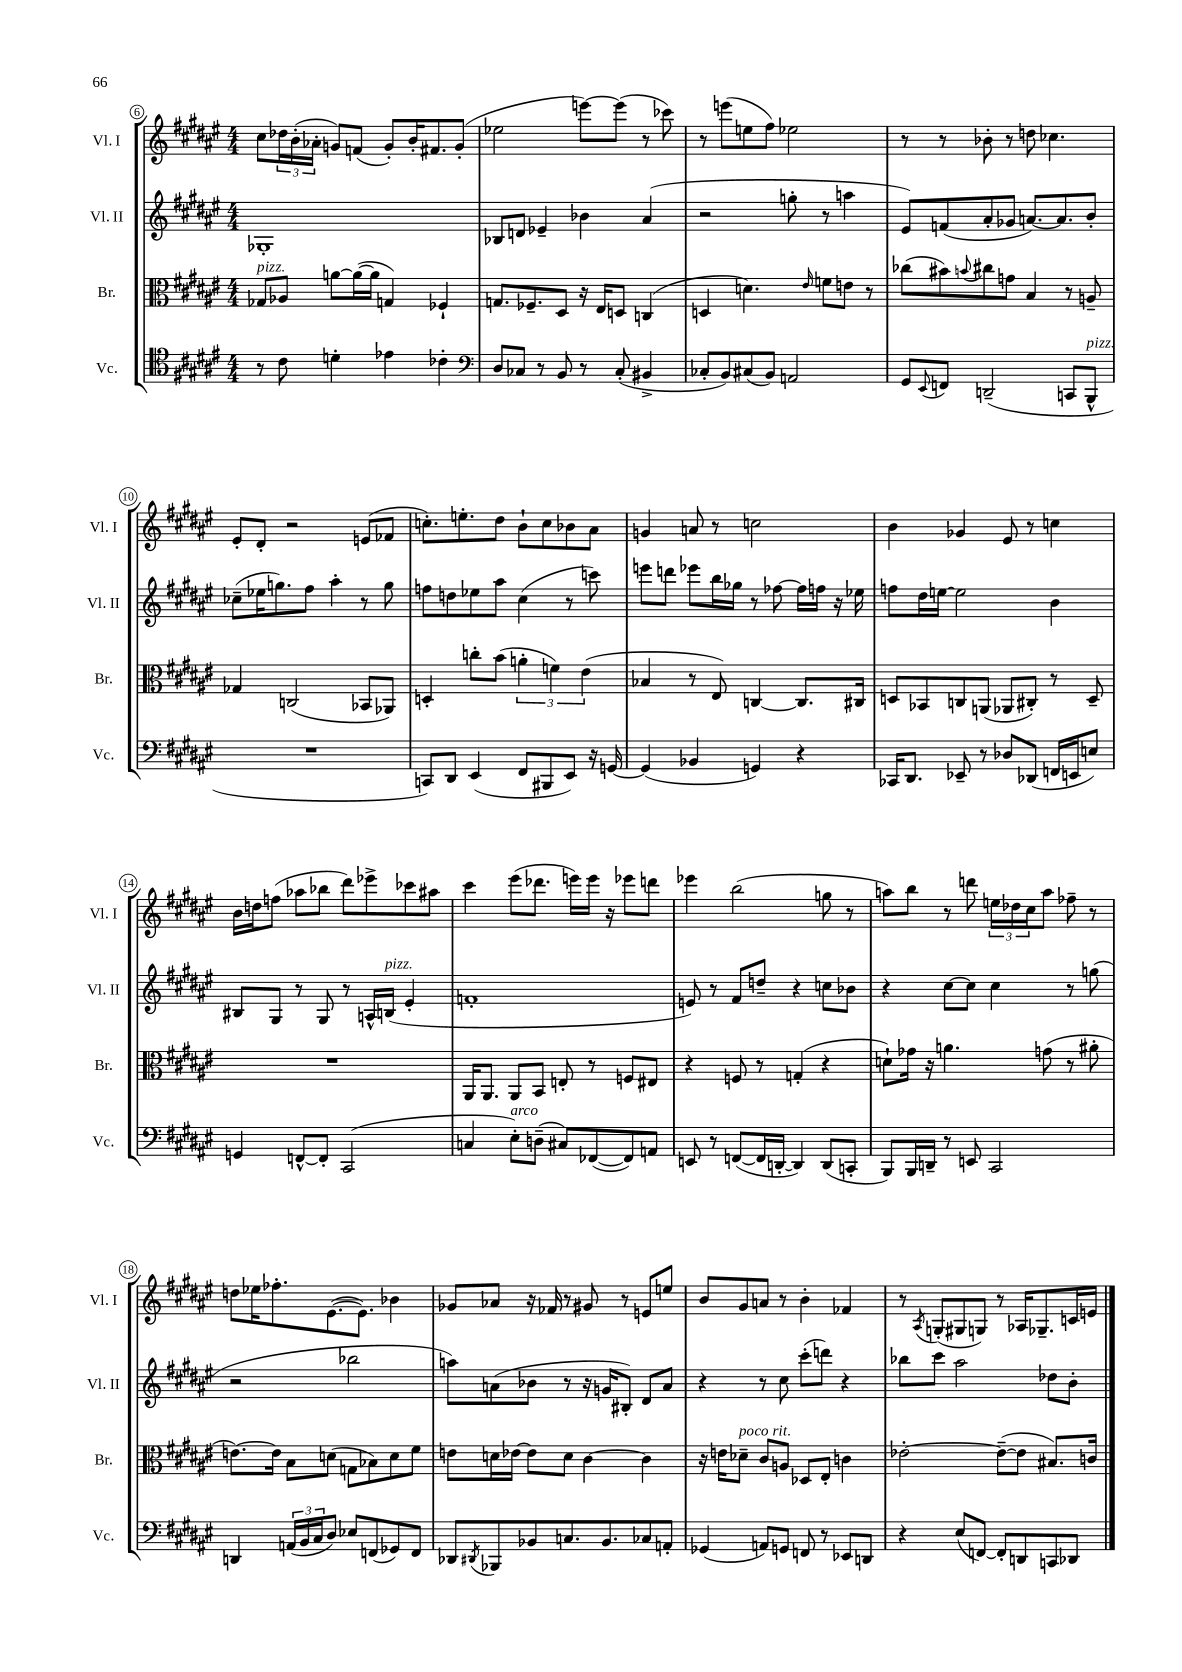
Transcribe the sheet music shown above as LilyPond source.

<<
\new StaffGroup <<
\new Staff = "s0" \with { instrumentName = "Vl. I" shortInstrumentName = "Vl. I" } {
    \clef treble \key fis \major \numericTimeSignature \time 4/4
    cis''8 \tuplet 3/2 { des''16 b'16-.( aes'16-. } g'8) f'8( g'8-.) b'16-. fis'8. g'8-.( |
    ees''2 e'''8~) e'''8( r8 ces'''8) |
    r8 e'''8( e''8 fis''8) ees''2 |
    r8 r8 bes'8-. r8 d''8 ces''4. |
    eis'8-. dis'8-. r2 e'8( fes'8 |
    c''8.-.) e''8.-. dis''8 b'8-! c''8 bes'8 ais'8 |
    g'4 a'8 r8 c''2 |
    b'4 ges'4 eis'8 r8 c''4 |
    b'16 d''16 f''8( aes''8 bes''8 dis'''8) ees'''8-> ces'''8 ais''8 |
    cis'''4 eis'''8( des'''8. e'''16) e'''16 r16 ees'''8 d'''8 |
    ees'''4 b''2( g''8 r8 |
    a''8) b''8 r8 d'''8 \tuplet 3/2 { e''16 des''16 cis''16 } a''8 fes''8-- r8 |
    d''8 ees''16 fes''8.-. eis'8.~( eis'8.) bes'4 |
    ges'8 aes'8 r16 fes'16 r8 gis'8 r8 e'8 e''8 |
    b'8 gis'8 a'8 r8 b'4-. fes'4 |
    r8 \acciaccatura { ais8 } g8-.( gis8 g8) r8 aes16 ges8.-- c'16 e'16 \bar "|." |
}
\new Staff = "s1" \with { instrumentName = "Vl. II" shortInstrumentName = "Vl. II" } {
    \clef treble \key fis \major \numericTimeSignature \time 4/4
    ges1-. |
    bes8 d'8 ees'4-- bes'4 ais'4( |
    r2 g''8-. r8 a''4 |
    eis'8) f'8( ais'8-. ges'8 a'8.~) a'8. b'8-. |
    ces''8--( ees''16 g''8.) fis''8 ais''4-. r8 g''8 |
    f''8 d''8 ees''8 ais''8 cis''4( r8 c'''8) |
    e'''8 d'''8 ees'''8 b''16 ges''16 r8 fes''8~ fes''16 f''16 r16 ees''16 |
    f''8 dis''16 e''16~ e''2 b'4 |
    bis8 gis8 r8 gis8 r8 a16-^ b16^\markup { \italic "pizz." }( eis'4-. |
    f'1-. |
    e'8) r8 fis'8 d''8-- r4 c''8 bes'8 |
    r4 cis''8~ cis''8 cis''4 r8 g''8( |
    r2 bes''2 |
    a''8) a'8( bes'8 r8 r16 g'16 bis8-.) dis'8 a'8 |
    r4 r8 cis''8 cis'''8-.( d'''8) r4 |
    bes''8 cis'''8 ais''2 des''8 b'8-. \bar "|." |
}
\new Staff = "s2" \with { instrumentName = "Br." shortInstrumentName = "Br." } {
    \clef alto \key fis \major \numericTimeSignature \time 4/4
    ges8^\markup { \italic "pizz." } aes8 a'8~ a'16~( a'16 g4) fes4-! |
    g8. fes8.-- dis8 r16 eis16 d8 c4( |
    d4 d'4.) \grace { eis'16 } f'8 e'8 r8 |
    ces''8( bis'8) \appoggiatura { b'8 } cis''8 g'8 b4 r8 a8-- |
    ges4 c2( bes,8 aes,8) |
    d4-. c''8-. b'8( \tuplet 3/2 { a'4-. f'4) eis'4( } |
    bes4 r8 eis8) c4~ c8. cis16 |
    d8 bes,8 c8 a,8( aes,8 cis8-.) r8 d8-- |
    R1 |
    ais,16 ais,8. ais,8 b,8 e8-. r8 f8 eis8 |
    r4 f8 r8 g4-.( r4 |
    d'8-!) ges'16 r16 a'4. g'8( r8 ais'8-. |
    e'8.~) e'16 b8 d'8( g8 bes8) d'8 fis'8 |
    e'8 d'16 ees'16~ ees'8 d'8 cis'4~ cis'4 |
    r16 e'16 des'8--^\markup { \italic "poco rit." } cis'8 a8 des8 eis8-. c'4 |
    ees'2~-. ees'8~--( ees'8 bis8.) c'16 \bar "|." |
}
\new Staff = "s3" \with { instrumentName = "Vc." shortInstrumentName = "Vc." } {
    \clef tenor \key fis \major \numericTimeSignature \time 4/4
    r8 cis'8 d'4-. ees'4 ces'4-. |
    \clef bass dis8 ces8 r8 b,8 r8 ces8-.( bis,4-> |
    ces8-. b,8) cis8( b,8) a,2 |
    gis,8 \appoggiatura { eis,8 } f,8 d,2--( c,8 b,,8-^^\markup { \italic "pizz." } |
    R1 |
    c,8) dis,8 eis,4( fis,8 bis,,8 eis,8) r16 g,16~ |
    g,4( bes,4 g,4) r4 |
    ces,16 dis,8. ees,8-- r8 des8 des,8( f,16 e,16 e8) |
    g,4 f,8~-^ f,8-. cis,2( |
    c4 eis8-.^\markup { \italic "arco" }) d8--( cis8) fes,8~( fes,8) a,8 |
    e,8 r8 f,8~( f,16 d,16~-. d,4) d,8( c,8-. |
    b,,8) b,,16 d,16-- r8 e,8 cis,2 |
    d,4 \tuplet 3/2 { a,16( b,16 cis16 } dis8) ees8 f,8( ges,8) f,8 |
    des,8 \acciaccatura { dis,8 } bes,,8 bes,8 c8. bes,8. ces8 a,8-. |
    ges,4( a,8) g,8 f,8 r8 ees,8 d,8 |
    r4 eis8( f,8~) f,8-. d,8 c,8 des,8 \bar "|." |
}
>>
>>
\layout { \context { \Score currentBarNumber = #6 \override BarNumber.stencil = #(make-stencil-circler 0.1 0.3 ly:text-interface::print) } }
